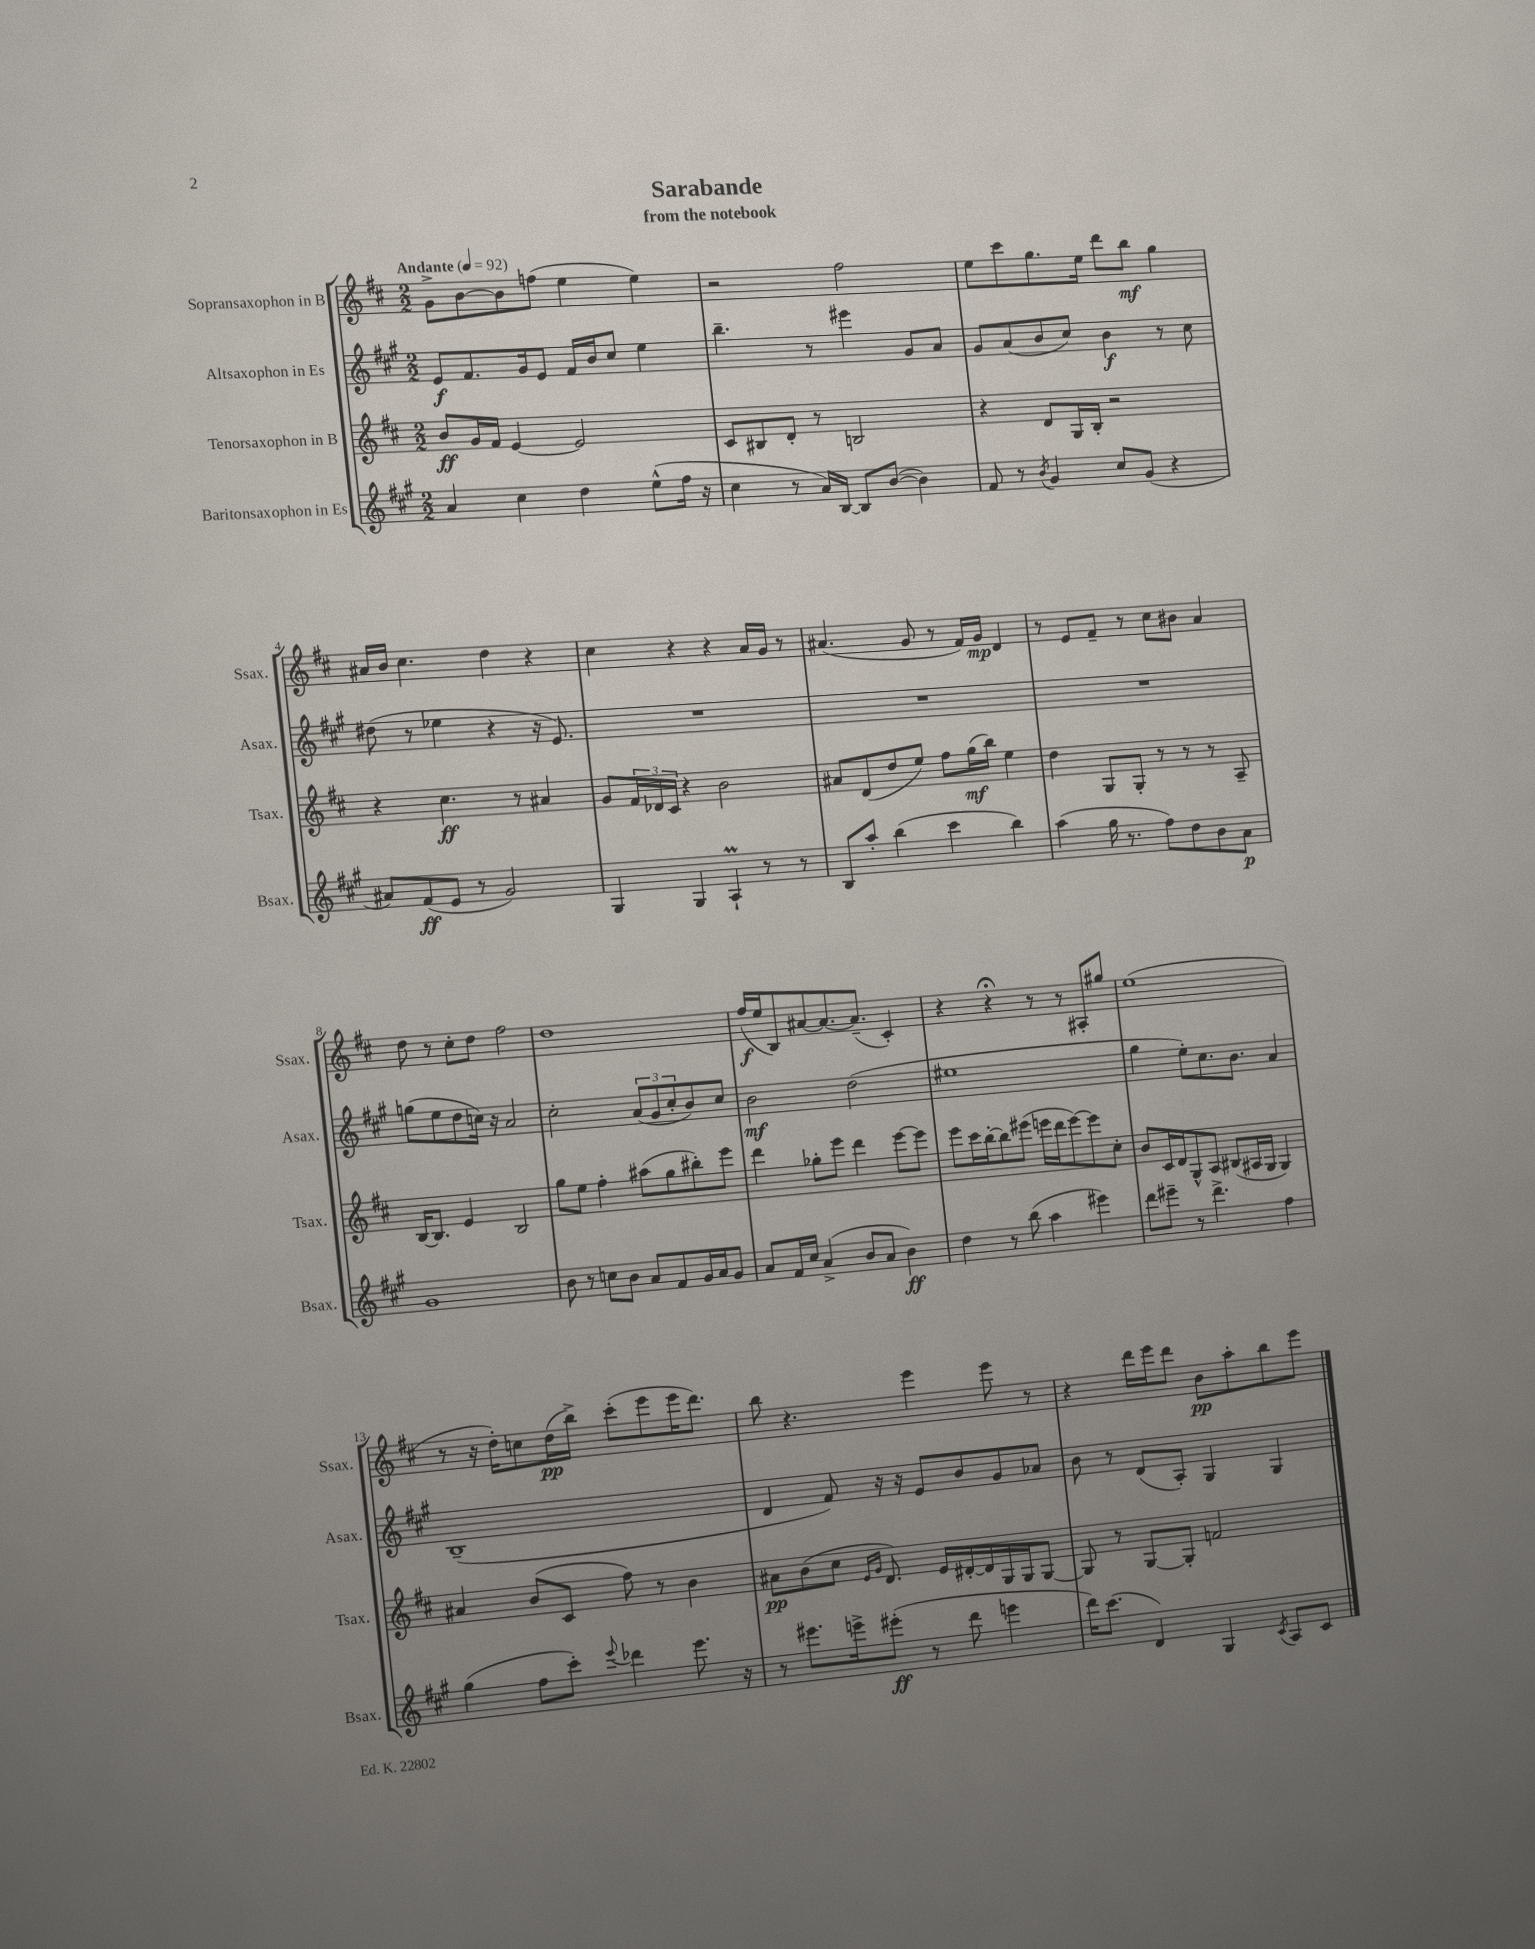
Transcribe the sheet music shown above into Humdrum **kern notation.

**kern	**kern	**kern	**kern
*staff4	*staff3	*staff2	*staff1
*clefG2	*clefG2	*clefG2	*clefG2
*k[f#c#g#]	*k[f#c#]	*k[f#c#g#]	*k[f#c#]
*M2/2	*M2/2	*M2/2	*M2/2
*MM92	*MM92	*MM92	*MM92
4a	8b	8e	8g^
.	16g	8.f#	[8b
.	16f#	.	.
4cc#	[4e	.	8b]
.	.	16g#	.
.	.	8e	(8ff
4dd	2e]	16f#	4ee
.	.	16b	.
.	.	8cc#	.
(8ee^^	.	4ee	4ee)
16ff#	.	.	.
16r	.	.	.
=	=	=	=
4cc#	8c#	4.bb~	2r
.	8B#	.	.
8r	8d'	.	.
16a)	8r	8r	.
[16B	.	.	.
8B]	2B	4eee#	2ff#
([8b	.	.	.
4b])	.	8g#	.
.	.	8a	.
=	=	=	=
8f#	4r	8g#	8ee
8r	.	(8a	8ccc#
8qb	.	.	.
4g#	8d	8b	8.gg
.	16G	8cc#)	.
.	16B'	.	16ee
8cc#	2r	4b	8ddd
(8g#	.	.	8bb
4r	.	8r	4gg
.	.	8cc#	.
=	=	=	=
8a#)	4r	(8dd#	16a#
.	.	.	16b
(8f#	.	8r	4.cc#
8e	4.cc#	4ee-	.
8r	.	.	.
2g#)	.	4r	4dd
.	8r	.	.
.	4a#	16r	4r
.	.	8.e)	.
=	=	=	=
4G#	8g	1r	4cc#
.	24f#	.	.
.	24d-	.	.
.	24c#	.	.
4G#	4r	.	4r
4A`	2b	.	4r
8r	.	.	16a
.	.	.	16g
8r	.	.	8r
=	=	=	=
8B	8a#	1r	(4.a#
8aa'	(8d	.	.
(4bb	8dd	.	.
.	8ee)	.	8g
4ccc#	8ff#	.	8r
.	(16gg	.	16f#)
.	16bb)	.	16g
4bb)	4ee	.	4d
=	=	=	=
(4aa	4dd	1r	8r
.	.	.	8e
16gg#	8G	.	8f#~
8.r	.	.	.
.	8G'	.	8r
8ff#)	8r	.	8cc#
8dd	8r	.	8b#
8b	8r	.	4a
8a	8A~	.	.
=	=	=	=
1g#	[16B	(8gg	8dd
.	8.B]	.	.
.	.	8ee	8r
.	4e	8dd	8cc#'
.	.	16cc)	8dd
.	.	16r	.
.	2B	2a	2ff#
=	=	=	=
8b	8gg	2cc#'	1dd
8r	8ee	.	.
8cc	4ff#'	.	.
8b	.	.	.
8a	(8aa#	(12a	.
.	.	12g#	.
8f#	8gg	.	.
.	.	12cc#'	.
16g#	8bb#')	8b)	.
16a	.	.	.
8g#	8eee	8cc#	.
=	=	=	=
8a	4ddd	2b	(16ff#
.	.	.	16ee
16f#	.	.	8B)
16cc#	.	.	.
(4a^	8gg-'	.	[8a#
.	8eee	.	8.a#_
8b	4ddd	(2dd	.
.	.	.	(8.a#~]
8a	.	.	.
4b)	[8eee	.	4c#')
.	8eee]	.	.
=	=	=	=
4dd	8eee	1ee#	4r
.	16ccc#	.	.
.	[16bb'	.	.
8r	8bb]	.	4r;
(8bb	(8eee#	.	.
4aa	16eee	.	8r
.	16ddd	.	.
.	[8eee)	.	8r
4eee#)	8eee]	.	8A#'
.	8cc#'	.	8gg#
=	=	=	=
8ddd	8b	4gg#	(1ee
8eee#~	16c#	.	.
.	16d	.	.
8r	8G^^	8ee')	.
4.ddd^	8A	8.cc#	.
.	(8B#	.	.
.	.	8.b	.
.	16A#	.	.
.	16G	.	.
4ff#	4G)	4a	.
=	=	=	=
(4gg#	4a#	(1B~	8r
.	.	.	16r
.	.	.	16dd')
8ff#	(8b	.	8cc
8ccc#')	8c#	.	(16dd
.	.	.	16bb^)
8qqeee	.	.	.
4ddd-	8ff#)	.	(8ccc#'
.	8r	.	8eee
8.eee	4b	.	16eee
.	.	.	8.ddd)
16r	.	.	.
=	=	=	=
8r	8a#	4d	8bb
8.eee#	(8b	.	4.r
.	8cc#	8f#)	.
16eee^	.	.	.
.	16qqe	.	.
.	16qqg	.	.
(8eee#'	8.d)	16r	.
.	.	16r	.
8r	.	8e	4eee
.	16e	.	.
8ddd	[16d#'	8b	.
.	16d#]	.	.
4eee	16G	8g#	8eee
.	16G	.	.
.	[8G	8a-	8r
=	=	=	=
16ddd)	8G]	8b	4r
(8.ccc#	.	.	.
.	8r	8r	.
4d)	[8G	(8d	16ddd
.	.	.	16eee
.	8G']	8A')	8ddd
4G#	2f	4G#	8b
.	.	.	8aa'
8qc#	.	.	.
8A	.	4G#	8bb
8c#	.	.	8eee
==	==	==	==
*-	*-	*-	*-
